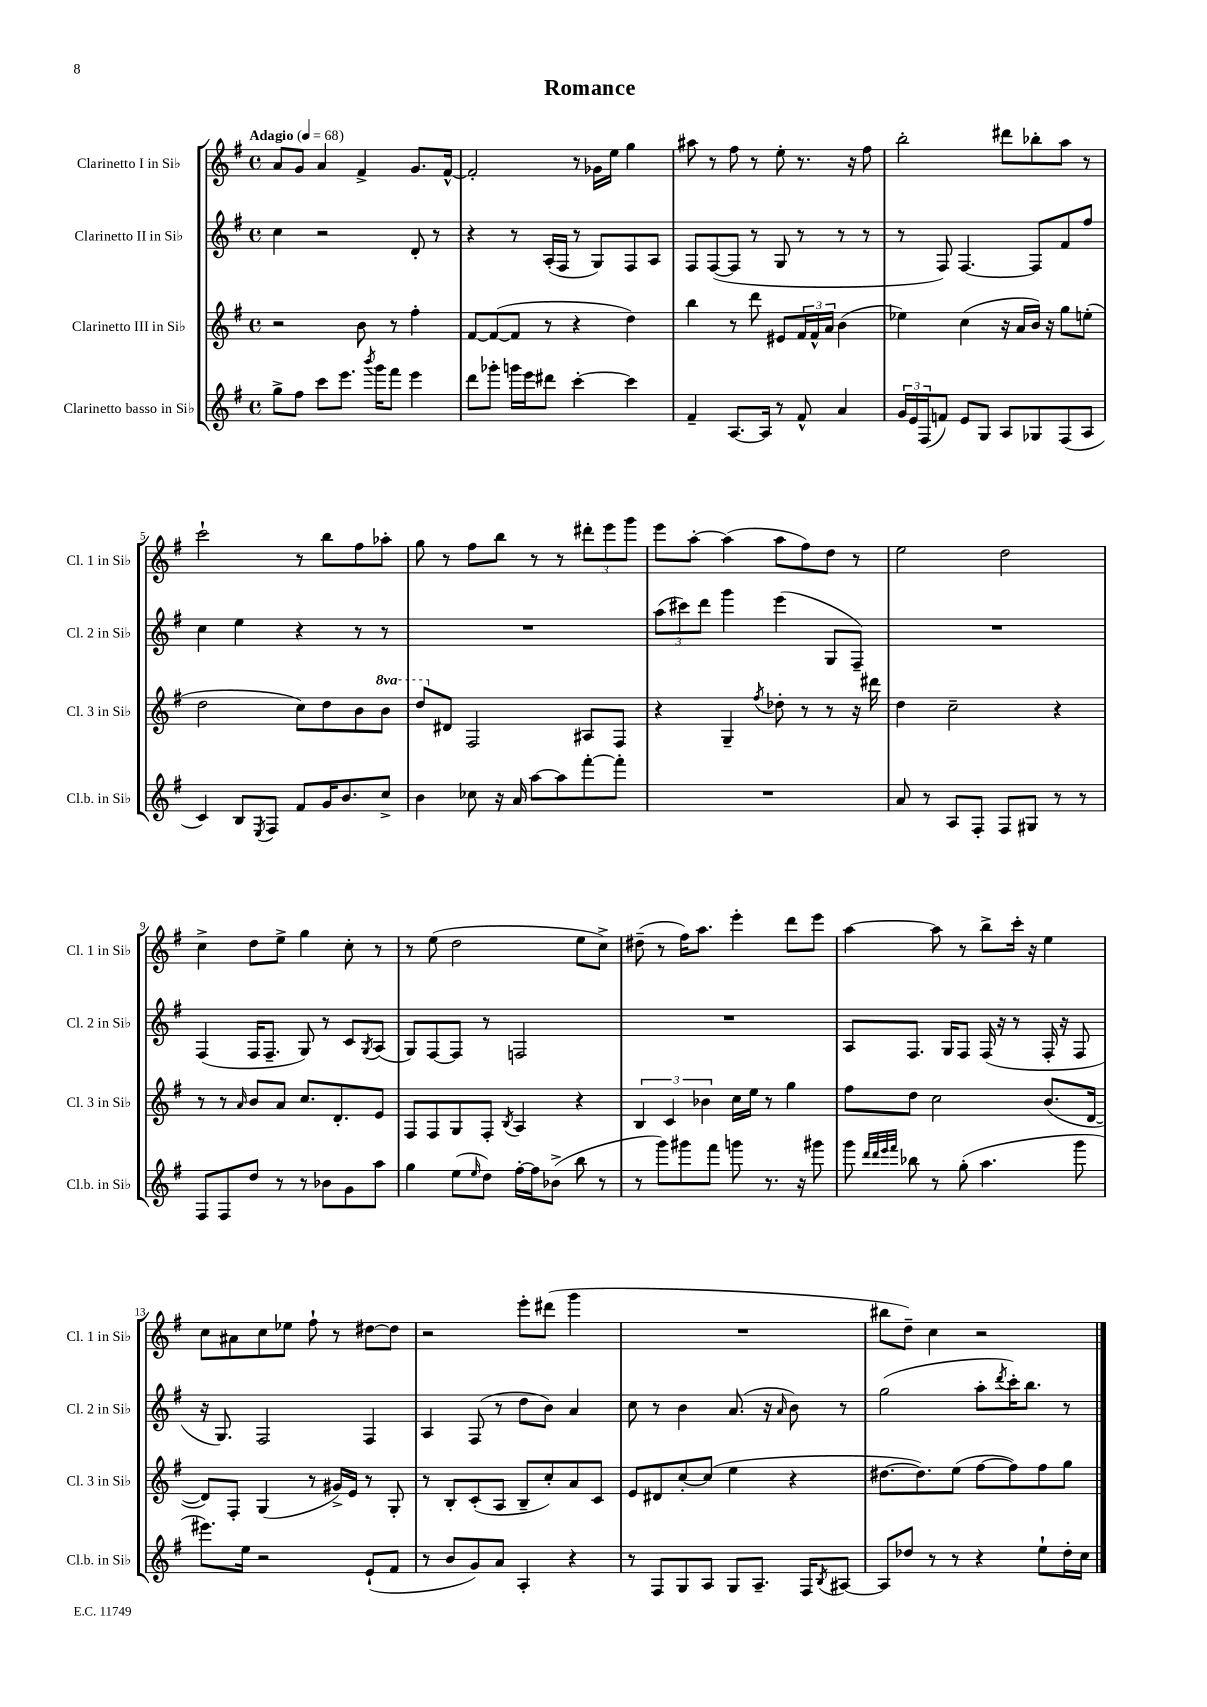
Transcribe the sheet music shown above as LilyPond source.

\header { title = "Romance" }
<<
\new StaffGroup <<
\new Staff = "s0" \with { instrumentName = "Clarinetto I in Sib" shortInstrumentName = "Cl. 1 in Sib" } {
    \clef treble \key g \major \defaultTimeSignature \time 4/4 \tempo "Adagio" 4 = 68
    a'8 g'8 a'4 fis'4-> g'8. fis'16~-^ |
    fis'2-. r8 ges'16 e''16 g''4 |
    ais''8 r8 fis''8 r8 e''8-. r8. r16 fis''8 |
    b''2-. dis'''8 bes''8-. a''8 r8 |
    c'''2-! r8 b''8 fis''8 aes''8-. |
    g''8 r8 fis''8 b''8 r8 r8 \tuplet 3/2 { dis'''8-. e'''8 g'''8 } |
    e'''8 a''8~-. a''4( a''8 fis''8) d''8 r8 |
    e''2 d''2 |
    c''4-> d''8 e''8-> g''4 c''8-. r8 |
    r8 e''8( d''2 e''8 c''8->) |
    dis''8--( r8 fis''16) a''8. e'''4-. d'''8 e'''8 |
    a''4~ a''8 r8 b''8-> c'''16-. r16 e''4 |
    c''8 ais'8 c''8 ees''8 fis''8-! r8 dis''8~ dis''8 |
    r2 e'''8-. dis'''8( g'''4 |
    R1 |
    bis''8 d''8--) c''4 r2 \bar "|." |
}
\new Staff = "s1" \with { instrumentName = "Clarinetto II in Sib" shortInstrumentName = "Cl. 2 in Sib" } {
    \clef treble \key g \major \defaultTimeSignature \time 4/4
    c''4 r2 d'8-. r8 |
    r4 r8 a16-.( fis16 r8 g8) fis8 a8 |
    fis8 fis8~( fis8 r8 g8 r8 r8 r8 |
    r8 fis8) fis4.~ fis8 fis'8 fis''8 |
    c''4 e''4 r4 r8 r8 |
    R1 |
    \tuplet 3/2 { a''8( cis'''8) d'''8 } g'''4 e'''4( g8 fis8--) |
    R1 |
    fis4( fis16 fis8.-- g8) r8 c'8 \acciaccatura { g8 } a8( |
    g8) fis8~ fis8 r8 f2 |
    R1 |
    a8 fis8. g16 fis8 fis16( r16 r8 fis16-. r16 fis8 |
    r16 g8.) fis2 fis4 |
    a4 fis8( r8 d''8 b'8) a'4 |
    c''8 r8 b'4 a'8.( r16 \grace { a'16 } b'8) r8 |
    g''2( a''8-. \acciaccatura { d'''8 } c'''16-.) b''8. r8 \bar "|." |
}
\new Staff = "s2" \with { instrumentName = "Clarinetto III in Sib" shortInstrumentName = "Cl. 3 in Sib" } {
    \clef treble \key g \major \defaultTimeSignature \time 4/4 \set Staff.ottavationMarkups = #ottavation-simple-ordinals
    r2 b'8 r8 fis''4-. |
    fis'8~ fis'8~( fis'8 r8 r4 d''4) |
    b''4 r8 d'''8 eis'8 \tuplet 3/2 { fis'16 fis'16-^ a'16 } b'4( |
    ees''4) c''4( r16 a'16 b'16) r16 g''8 e''8-.( |
    d''2 c''8) d''8 b'8 \ottava #1 b''8 |
    d'''8 \ottava #0 dis'8 fis2 ais8 fis8 |
    r4 g4-- \acciaccatura { fis''8 } des''8-. r8 r8 r16 dis'''16 |
    d''4 c''2-- r4 |
    r8 r8 \grace { a'16 } b'8 a'8 c''8. d'8.-. e'8 |
    fis8 fis8 g8 fis8-. \acciaccatura { b8 } a4 r4 |
    \tuplet 3/2 { b4 c'4 bes'4 } c''16 e''16 r8 g''4 |
    fis''8 d''8 c''2 b'8.( d'16~ |
    d'8) fis8-. g4( r8 gis'16->) e'16 r8 g8-. |
    r8 b8-. c'8-.( a8 b8-- c''8-.) a'8 c'8 |
    e'8 dis'8 c''8~-. c''8( e''4 r4 |
    dis''8.~ dis''8.) e''8( fis''8~ fis''8) fis''8 g''8 \bar "|." |
}
\new Staff = "s3" \with { instrumentName = "Clarinetto basso in Sib" shortInstrumentName = "Cl.b. in Sib" } {
    \clef treble \key g \major \defaultTimeSignature \time 4/4
    g''8-> fis''8 c'''8 e'''8. \acciaccatura { b'''8 } g'''16 fis'''8 e'''4 |
    d'''8 ges'''8-. g'''16 e'''16 dis'''8 c'''4~-. c'''4 |
    fis'4-- a8.~ a16 r8 fis'8-^ a'4 |
    \tuplet 3/2 { g'16 e'16 fis16( } f'8) e'8 g8 a8 ges8 fis8( a8 |
    c'4) b8 \acciaccatura { e8 } fis8 fis'8 g'16 b'8. c''8-> |
    b'4 ces''8 r16 a'16 a''8~ a''8 fis'''8~-. fis'''8-. |
    R1 |
    a'8 r8 a8 fis8-. fis8 gis8 r8 r8 |
    fis8 fis8 d''8 r8 r8 bes'8 g'8 a''8 |
    g''4 e''8( \grace { e''16 } d''8) fis''16~-. fis''16 bes'8->( b''8 r8 |
    r8 g'''8) gis'''8 fis'''8 g'''8 r8. r16 gis'''8 |
    g'''8 \grace { d'''32 d'''32 e'''32 fis'''32 } bes''8 r8 g''8-.( a''4. g'''8 |
    eis'''8.) e''16 r2 e'8-!( fis'8 |
    r8 b'8 g'8) a'8 a4-. r4 |
    r8 fis8 g8 a8 g8 a8.-- fis16 \acciaccatura { b8 } ais8~ |
    ais8 des''8 r8 r8 r4 e''8-! des''16-. c''16 \bar "|." |
}
>>
>>
